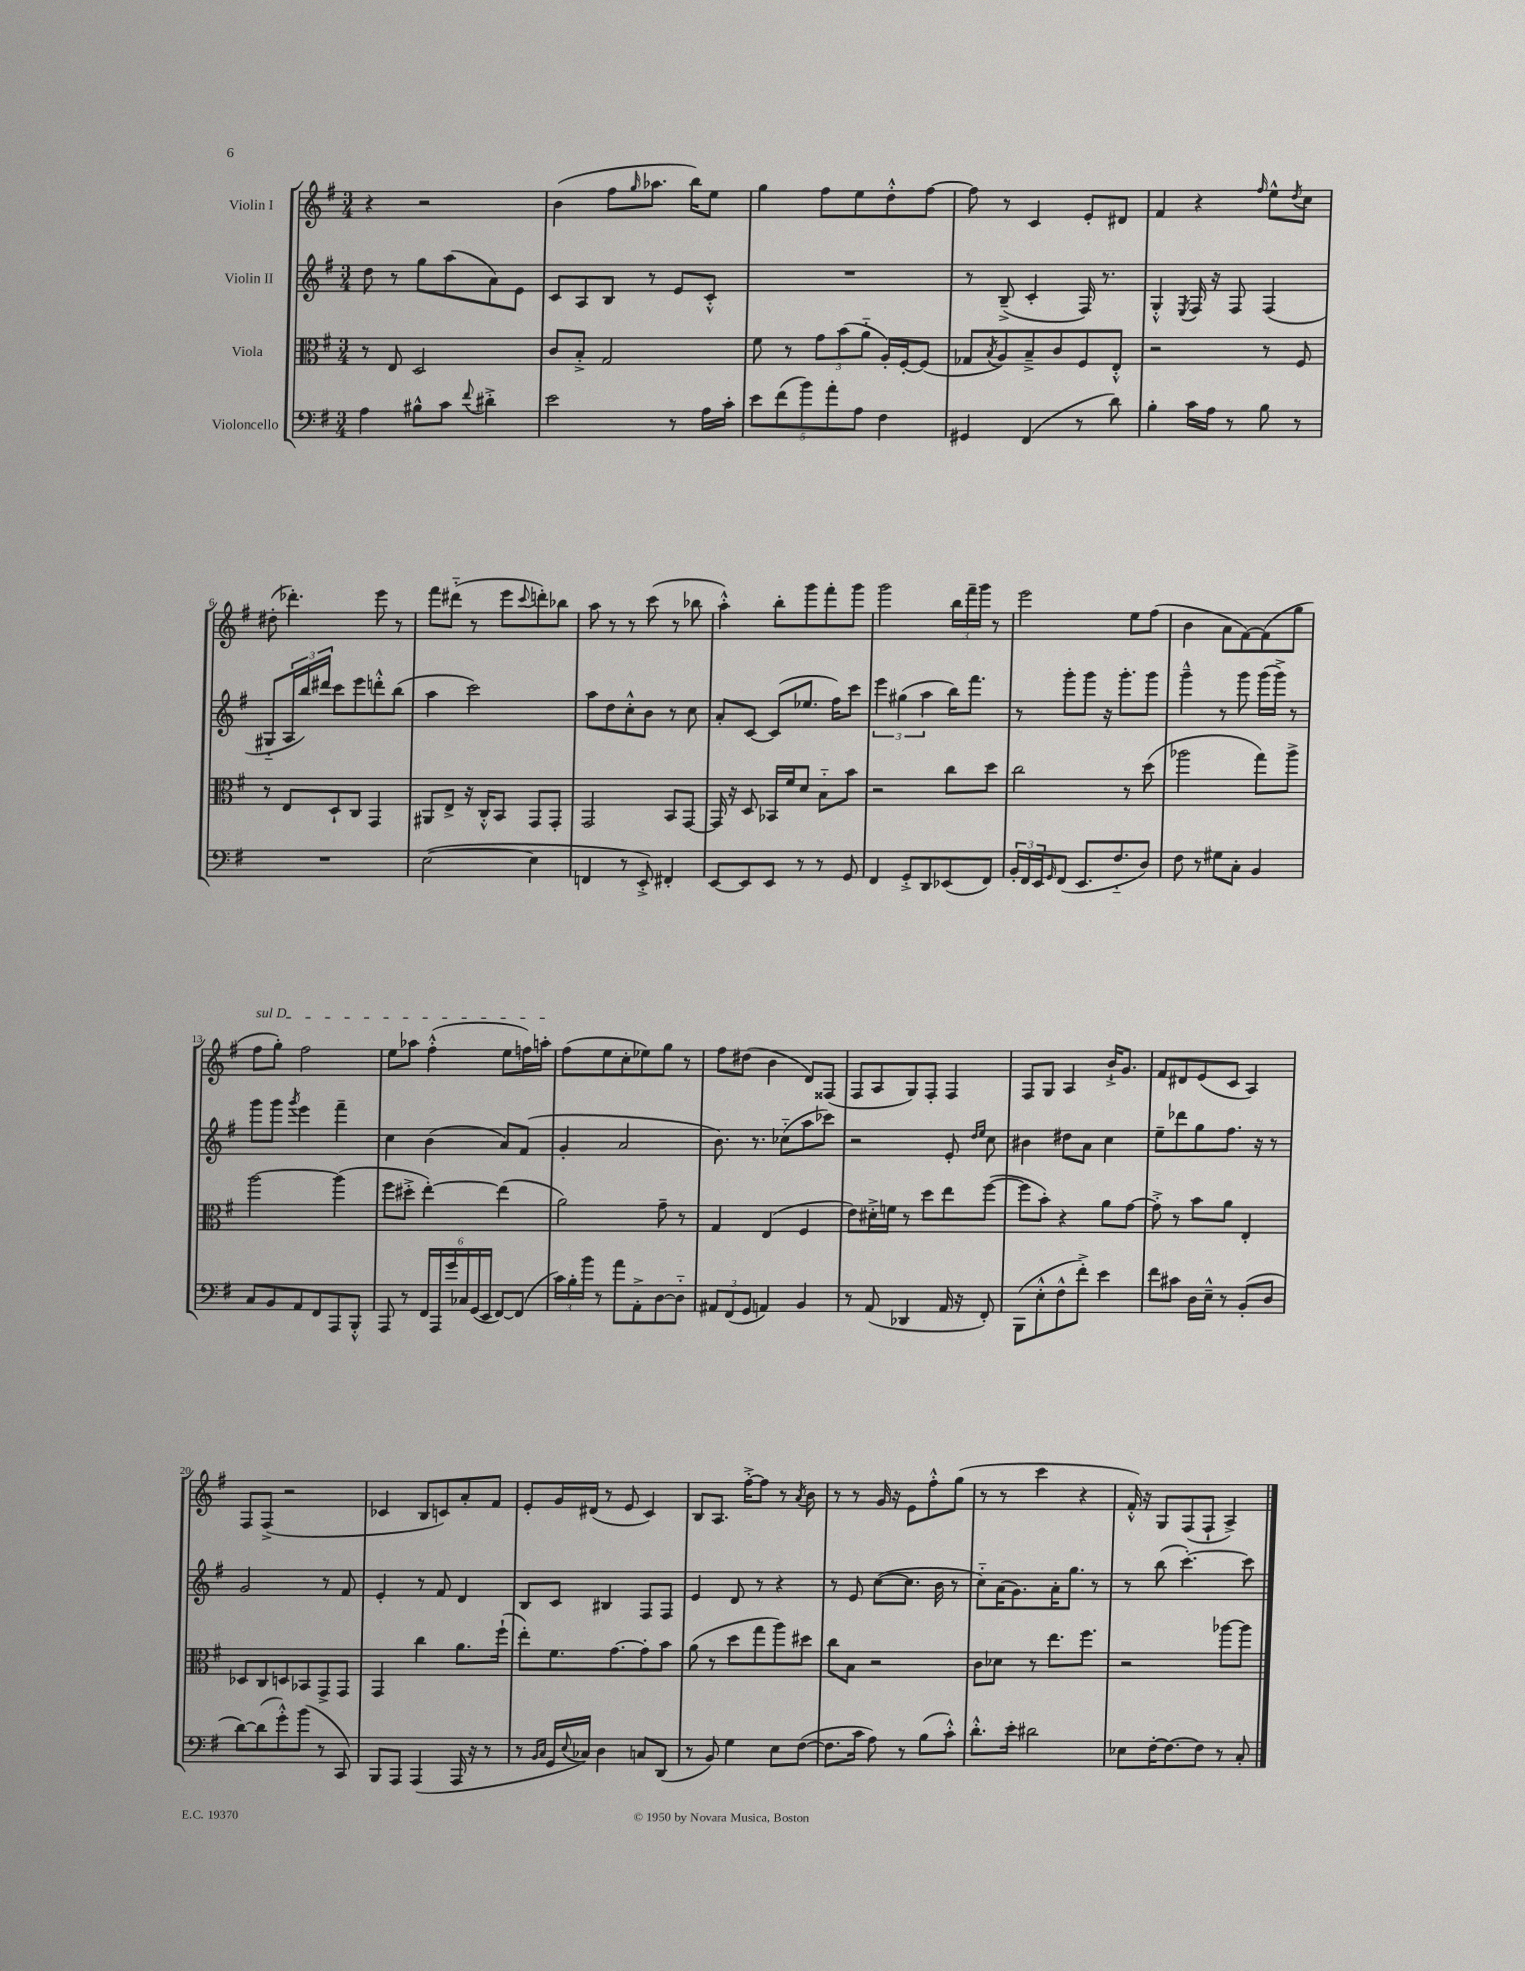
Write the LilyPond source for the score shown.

<<
\new StaffGroup <<
\new Staff = "s0" \with { instrumentName = "Violin I" } {
    \clef treble \key g \major \numericTimeSignature \time 3/4
    r4 r2 |
    b'4( fis''8 \grace { g''16 } aes''8. b''16) e''8 |
    g''4 fis''8 e''8 d''8-.-^ fis''8~ |
    fis''8 r8 c'4 e'8-. dis'8 |
    fis'4 r4 \grace { fis''16 } e''8-^ \acciaccatura { d''8 } c''8 |
    dis''8-.( des'''4.-.) e'''8 r8 |
    fis'''8 dis'''8-_( r8 e'''8 \appoggiatura { c'''8 } d'''8-.) bes''8 |
    a''8 r8 r8 c'''8( r8 bes''8 |
    a''4-.-^) b''8-. g'''8 fis'''8-. g'''8 |
    g'''2 \tuplet 3/2 { b''16 fis'''16-- g'''16 } r8 |
    e'''2 e''8 fis''8( |
    b'4 a'8 fis'8~) fis'8( g''8 |
    \once \override TextSpanner.bound-details.left.text = \markup { \italic "sul D" } fis''8\startTextSpan g''8-.) fis''2 |
    e''8 aes''8 fis''4-.-^( e''8 f''16) a''16-.\stopTextSpan |
    fis''8( e''8 c''8-. ees''8) g''8 r8 |
    fis''8 dis''8( b'4 d'8) fisis8( |
    fis8 a8 g8) fis8-. fis4 |
    fis8 g8 a4 b'16-!-> g'8. |
    fis'8 dis'8 e'8( c'8 a4) |
    fis8 fis8->( r2 |
    ces'4 b8 c'8) a'8-. fis'8 |
    e'8-. g'16 dis'16( r8 e'8 c'4) |
    b8 a8. fis''16~-.-> fis''8 r8 \acciaccatura { a'8 } b'8 |
    r8 r8 g'16 r16 e'8 fis''8-.-^ g''8( |
    r8 r8 c'''4 r4 |
    fis'16-.-^) r16 g8 fis8( fis8-! a4->) \bar "|." |
}
\new Staff = "s1" \with { instrumentName = "Violin II" } {
    \clef treble \key g \major \numericTimeSignature \time 3/4
    d''8 r8 g''8 a''8( a'8) e'8 |
    c'8 a8 b8 r8 e'8 c'8-.-^ |
    R2. |
    r8 b8--->( c'4-. fis16) r8. |
    g4-.-^ \acciaccatura { e8 } fis16 r16 fis8 fis4( |
    gis8-_ \tuplet 3/2 { a16 b''16) dis'''16 } c'''8 e'''8 d'''8-.-^ b''8( |
    a''4 c'''2) |
    a''8 d''8 c''8-.-^ b'8 r8 c''8 |
    a'8-. c'8~ c'8( ees''8. fis''16) c'''8 |
    \tuplet 3/2 { e'''4 gis''4( a''4 } b''16) fis'''8. |
    r8 g'''8-. g'''8 r16 g'''8.-. g'''8 |
    g'''4---^ r8 g'''8 g'''16( g'''16->) r8 |
    g'''8 g'''8 \acciaccatura { g'''8 } e'''4 fis'''4-- |
    c''4 b'4( a'8) fis'8( |
    g'4-. a'2 |
    b'8.) r8. ces''8-_( a''8 ces'''8) |
    r2 e'8-. \grace { d''16 e''16 } c''8 |
    bis'4 dis''8 a'8 c''4 |
    e''8-- des'''8 g''8 fis''8. r16 r8 |
    g'2 r8 fis'8 |
    e'4-. r8 fis'8 d'4 |
    b8 c'8 bis4 fis8 fis8 |
    e'4 d'8 r8 r4 |
    r8 e'8 c''8~( c''8. b'16 r8 |
    c''8-_) a'16( g'8.) a'16-. g''8. r8 |
    r8 b''8( c'''4.~-.) c'''8 \bar "|." |
}
\new Staff = "s2" \with { instrumentName = "Viola" } {
    \clef alto \key g \major \numericTimeSignature \time 3/4
    r8 e8 d2 |
    c'8 b8-.-> g2 |
    fis'8 r8 \tuplet 3/2 { g'8 b'8( a'8-_ } a16-.) fis16~-. fis8( |
    ges8 \acciaccatura { b8 } a8) b8---> c'8 fis8 e8-.-^ |
    r2 r8 fis8 |
    r8 e8 d8-! c8 g,4 |
    ais,8 e8-> r16 c16-.-^ b,8 g,8 g,8-. |
    g,2 b,8 g,8~ |
    g,16 r16 d8 bes,16 fis'16 d'8 b8-_ b'8 |
    r2 c''8 d''8 |
    c''2 r8 d''8( |
    aes''2 g''8) aes''8-> |
    a''2~ a''4( |
    fis''8 dis''8-.-> e''4~-.) e''4( |
    a'2) g'8-- r8 |
    g4 e4( fis4 |
    e'8) dis'16-.-> f'16 r8 d''8 e''8 fis''8~( |
    fis''8 b'8-.) r4 a'8 g'8~ |
    g'8-.-> r8 b'8 a'8 e4-. |
    des8 c8 d8 bes,8 g,8-> g,8 |
    g,4 c''4 a'8. fis''16-!( |
    e''8-.) fis'8. g'8.~ g'8-. b'8 |
    a'8( r8 d''8 g''8 a''8) dis''8 |
    c''8 b8 r2 |
    c'8 des'8 r8 e''8. fis''8. |
    r2 aes''8~ aes''8 \bar "|." |
}
\new Staff = "s3" \with { instrumentName = "Violoncello" } {
    \clef bass \key g \major \numericTimeSignature \time 3/4
    a4 bis8-^ c'8 \appoggiatura { fis'8 } dis'4-.-> |
    e'2 r8 a16 c'16-. |
    \tuplet 5/4 { e'8 fis'8( b'8) a'8-. a8 } fis4 |
    gis,4 fis,4( r8 d'8) |
    b4-. c'16 a16 r8 b8 r8 |
    R2. |
    e2~( e4 |
    f,4 r8 e,8-.->) fis,4-. |
    e,8~ e,8 e,8 r8 r8 g,8 |
    fis,4 g,8-.-> d,8 ees,8( fis,8) |
    \tuplet 3/2 { b,16-. fis,16 e,16 } \grace { g,16 } fis,8( e,8. fis8.-_ d8) |
    fis8 r8 gis8 c8-. b,4 |
    c8 b,8 a,8 fis,8 a,,8 b,,8-.-^ |
    a,,8 r8 \tuplet 6/4 { fis,16 a,,16 g'16 ces16 g,16( e,16 } fis,8~) fis,8( |
    \tuplet 3/2 { c'16) b16-. b'16 } r8 a'8 a,8-.-> d8~ d8-_ |
    \tuplet 3/2 { ais,8 fis,8( g,8 } a,4) b,4 |
    r8 a,8( des,4 a,16 r16 fis,8-.) |
    b,,8( e8-.-^ fis8-^ fis'8-.->) e'4 |
    fis'8 cis'8 d16 e16---^ r8 b,8-.( d8 |
    d'8~) d'8( g'8-.-^) b'8( r8 c,8) |
    b,,8 a,,8 a,,4( a,,16 r16 r8 |
    r8 \grace { b,16 c16 } g,16 \appoggiatura { e8 } ces16) d4 c8 d,8( |
    r8 b,8) g4 e8 fis8~( |
    fis8. c'16 a8) r8 b8( c'8-.-^) |
    d'8.-.-^ e'16-. dis'2 |
    ees8 fis16~-. fis8.~ fis8 r8 c8-. \bar "|." |
}
>>
>>
